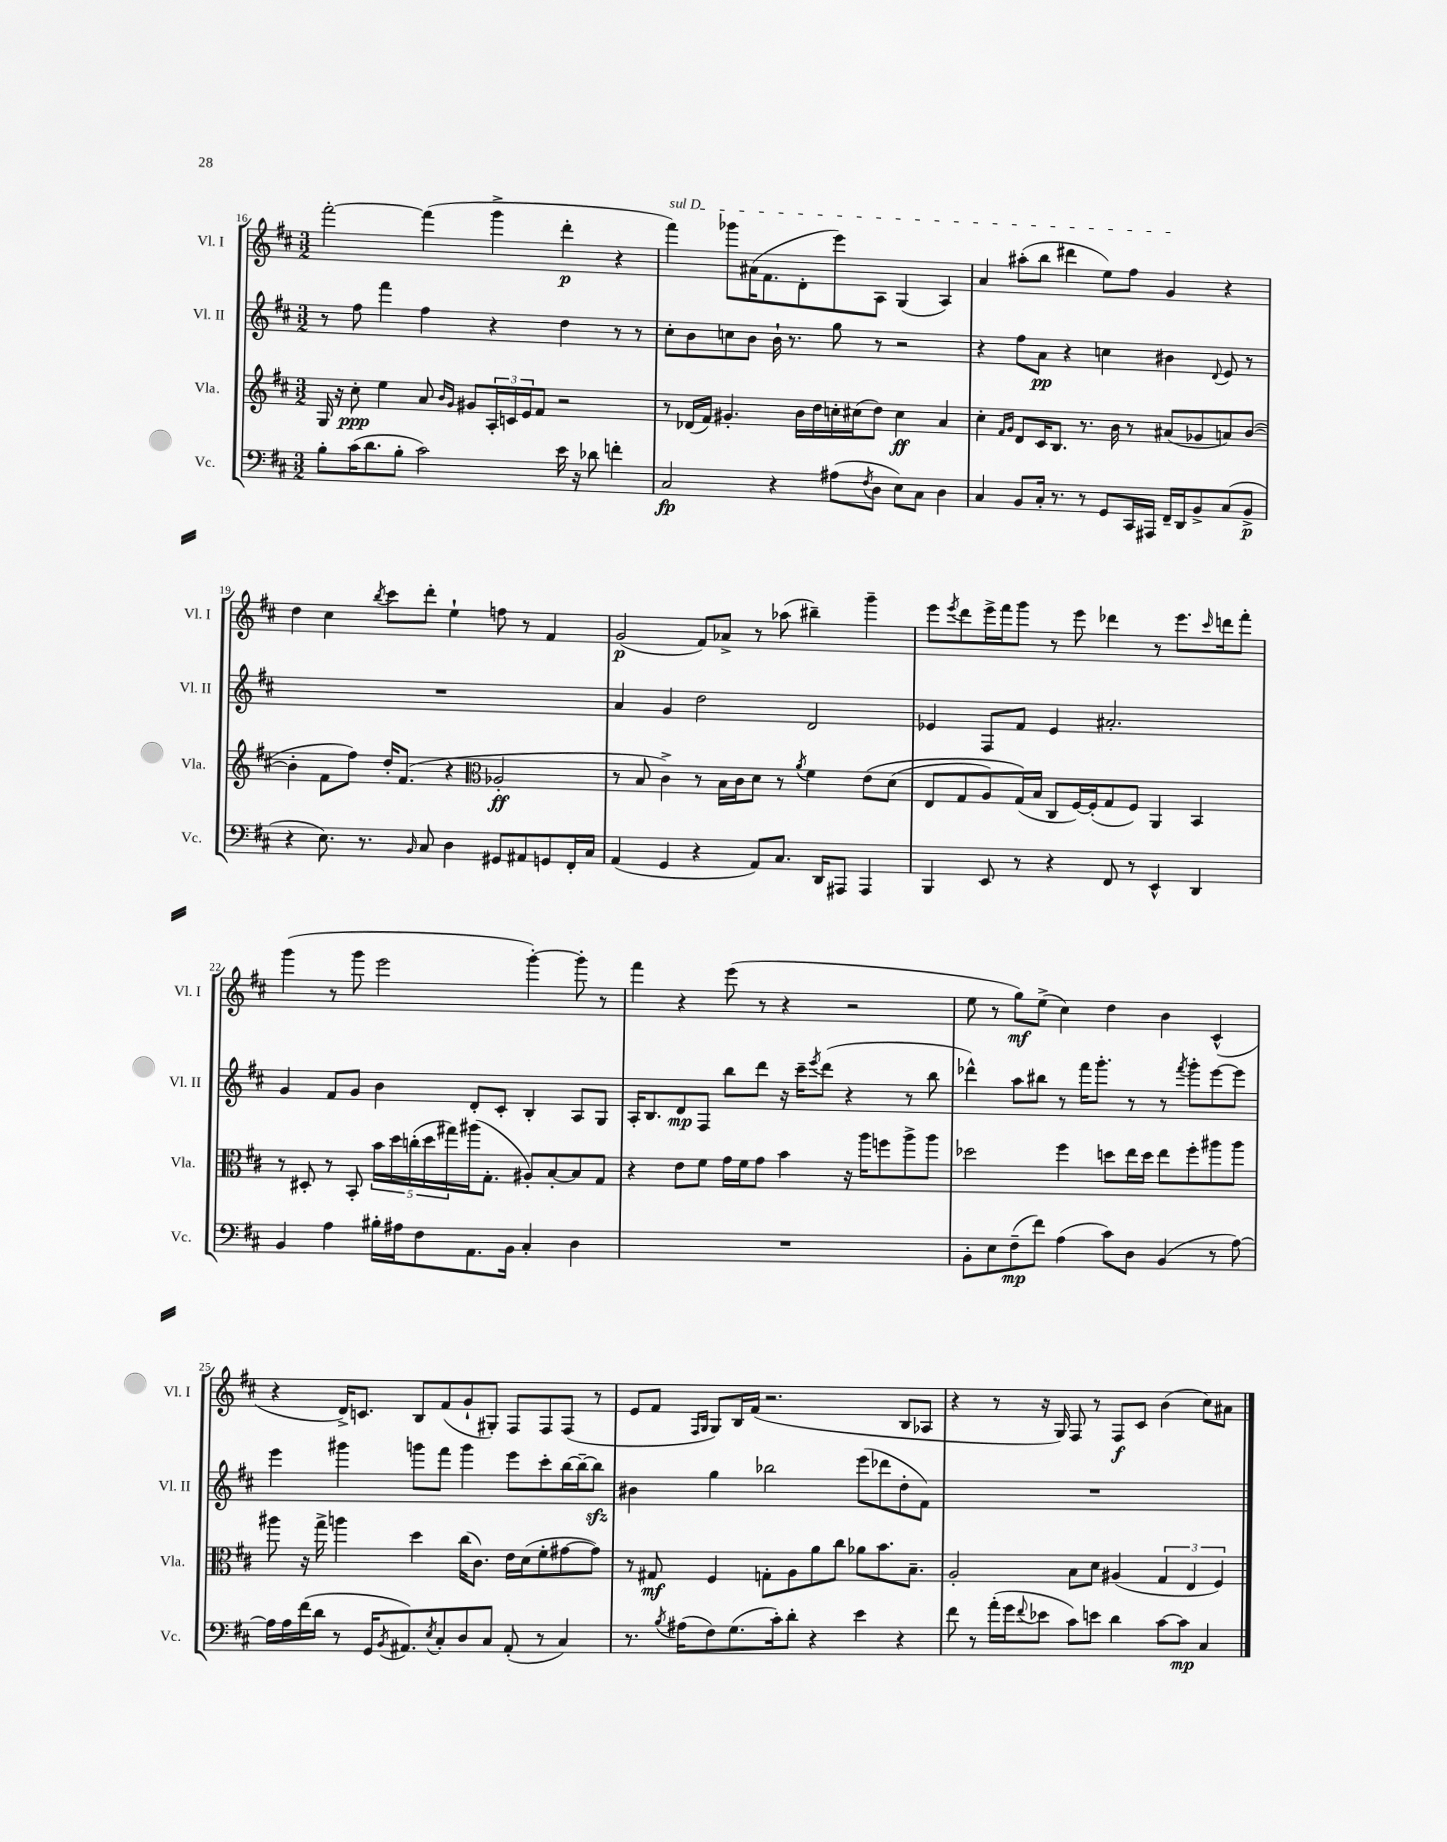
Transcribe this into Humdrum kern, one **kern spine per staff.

**kern	**dynam	**kern	**dynam	**kern	**dynam	**kern	**dynam
*part4	*part4	*part3	*part3	*part2	*part2	*part1	*part1
*staff4	*staff4	*staff3	*staff3	*staff2	*staff2	*staff1	*staff1
*I"Vc.	*	*I"Vla.	*	*I"Vl. II	*	*I"Vl. I	*
*I'Vc.	*	*I'Vla.	*	*I'Vl. II	*	*I'Vl. I	*
*clefF4	*	*clefG2	*	*clefG2	*	*clefG2	*
*k[f#c#]	*	*k[f#c#]	*	*k[f#c#]	*	*k[f#c#]	*
*M3/2	*	*M3/2	*	*M3/2	*	*M3/2	*
=16	=16	=16	=16	=16	=16	=16	=16
8B'\L	.	16G/	.	8r	.	[2fff#'\	.
.	.	16r	.	.	.	.	.
(16c#\K	.	8cc#'\	ppp	8ff#\	.	.	.
8.d\	.	.	.	.	.	.	.
.	.	4ee\	.	4fff#\	.	.	.
8B'\J	.	.	.	.	.	.	.
2c#\)	.	8a/	.	4ff#\	.	(4fff#\]	.
.	.	16qqb/LL	.	.	.	.	.
.	.	16qqg/JJ	.	.	.	.	.
.	.	8g#X/L	.	.	.	.	.
.	.	24A'/L	.	4r	.	4ggg^\	.
.	.	24cn/	.	.	.	.	.
.	.	24e/J	.	.	.	.	.
.	.	8f#/J	.	.	.	.	.
16e\	.	2r	.	4dd\	.	4ddd'\	p
16r	.	.	.	.	.	.	.
8d-X\	.	.	.	.	.	.	.
4fn'\	.	.	.	8r	.	4r	.
.	.	.	.	8r	.	.	.
=17	=17	=17	=17	=17	=17	=17	=17
!	!	!	!	!	!	!LO:TX:a:i:t=sul D	!
2C#/	fp	8r	.	8cc#'\L	.	4fff#\)	.
.	.	(16d-X/LL	.	8b\	.	.	.
.	.	16f#/JJ)	.	.	.	.	.
.	.	4.g#X'/	.	8ccn\	.	8ggg-X\L	.
.	.	.	.	8b\J	.	(16a#X\K	.
.	.	.	.	.	.	8.f#\	.
4r	.	.	.	16b`\	.	.	.
.	.	.	.	8.r	.	.	.
.	.	16b\LL	.	.	.	8d'\	.
.	.	16dd\	.	.	.	.	.
(8A#X\L	.	16ccn'\	.	8gg\	.	8eee\)	.
.	.	(16cc#X\J	.	.	.	.	.
8qF#/	.	.	.	.	.	.	.
8D\J	.	8dd\J)	.	8r	.	8A\J	.
8E\L)	.	4cc#\	ff	2r	.	(4G/	.
8C#\J	.	.	.	.	.	.	.
4D\	.	4a/	.	.	.	4A/)	.
=18	=18	=18	=18	=18	=18	=18	=18
4C#/	.	4cc#'\	.	4r	.	4a/	.
.	.	16qqf#/LL	.	.	.	.	.
.	.	16qqg/JJ	.	.	.	.	.
8BB/L	.	8d/L	.	8ff#\L	.	(8aa#X'\L	.
16C#'/Jk	.	16c#/K	.	8a\J	pp	8bb\J	.
8.r	.	8.B/J	.	.	.	.	.
.	.	.	.	4r	.	4ddd#X\	.
8r	.	8.r	.	.	.	.	.
8GG/L	.	.	.	4ccn\	.	8ee\L)	.
.	.	16b\	.	.	.	.	.
16CC#/L	.	8r	.	.	.	8ff#\J	.
16AAA#X/JJ	.	.	.	.	.	.	.
16FF#~/LL	.	(8a#X/L	.	4b#X\	.	4g/	.
16DD/J	.	.	.	.	.	.	.
8BB^/	.	8g-X/	.	.	.	.	.
.	.	.	.	8qqd/	.	.	.
(8C#/	.	8an/)	.	8e/	.	4r	.
8BB^/J	p	([8b/J	.	8r	.	.	.
!!LO:LB:g=z
=19	=19	=19	=19	=19	=19	=19	=19
4r	.	4b'\]	.	1.r	.	4dd\	.
8.E\)	.	8f#\L	.	.	.	4cc#\	.
.	.	8ff#\J)	.	.	.	.	.
8.r	.	.	.	.	.	.	.
.	.	.	.	.	.	8qbb/	.
.	.	16dd'/KL	.	.	.	8ccc#\L	.
.	.	(8.f#/J	.	.	.	.	.
16qqBB/	.	.	.	.	.	.	.
8C#/	.	.	.	.	.	8ddd'\J	.
4D\	.	4r	.	.	.	4ee`\	.
*	*	*clefC3	*	*	*	*	*
8GG#X/L	.	2A-X'/	ff	.	.	8ffn\	.
8AA#X/	.	.	.	.	.	8r	.
8GGn/	.	.	.	.	.	4f#/	.
16FF#'/L	.	.	.	.	.	.	.
16C#/JJ	.	.	.	.	.	.	.
=20	=20	=20	=20	=20	=20	=20	=20
(4AA/	.	8r	.	4a/	.	(2g/	p
.	.	8B/	.	.	.	.	.
4GG/	.	4c#^\)	.	4g/	.	.	.
4r	.	8r	.	2dd\	.	8f#/L)	.
.	.	16B\LL	.	.	.	8a-X^/J	.
.	.	16c#\J	.	.	.	.	.
8AA/L)	.	8d\J	.	.	.	8r	.
8.C#/J	.	8r	.	.	.	(8aa-X\	.
.	.	8qa/	.	.	.	.	.
.	.	4f#\	.	2d/	.	4bb#X~\)	.
16DD/KL	.	.	.	.	.	.	.
8AAA#X/J	.	.	.	.	.	.	.
4AAA#/	.	(8e\L	.	.	.	4ggg~\	.
.	.	(8d\J	.	.	.	.	.
=21	=21	=21	=21	=21	=21	=21	=21
4BBB/	.	8E/L	.	4e-X/	.	8eee\L	.
.	.	.	.	.	.	8qeee/	.
.	.	8G/	.	.	.	8ddd\	.
8EE/	.	8A/)	.	8F#/L	.	16eee^\L	.
.	.	.	.	.	.	16fff#\J	.
8r	.	(16G/L)	.	8f#/J	.	8ggg\J	.
.	.	16B/JJ	.	.	.	.	.
4r	.	8C#/L	.	4e-/	.	8r	.
.	.	[16F#/L)	.	.	.	8eee\	.
.	.	(16F#'/J]	.	.	.	.	.
8FF#/	.	8G/	.	2.a#X'/	.	4ddd-X\	.
8r	.	8F#/J)	.	.	.	.	.
4EE^^/	.	4AA/	.	.	.	8r	.
.	.	.	.	.	.	8.eee\L	.
4DD/	.	4BB/	.	.	.	.	.
.	.	.	.	.	.	16qqccc#/	.
.	.	.	.	.	.	16dddn\k	.
.	.	.	.	.	.	8fff#'\J	.
!!LO:LB:g=z
=22	=22	=22	=22	=22	=22	=22	=22
4BB/	.	8r	.	4g/	.	(4ggg\	.
.	.	8D#X'/	.	.	.	.	.
4A\	.	8r	.	8f#/L	.	8r	.
.	.	8BB'/	.	8g/J	.	8ggg\	.
16B#X'\LL	.	20b\LL	.	4b\	.	2eee\	.
.	.	20dd\	.	.	.	.	.
16A#X\J	.	.	.	.	.	.	.
.	.	(20ccn'\	.	.	.	.	.
8F#\	.	.	.	.	.	.	.
.	.	20dd\	.	.	.	.	.
.	.	20gg#X\)	.	.	.	.	.
8.AA\	.	(16aa#X\J	.	8d'/L	.	.	.
.	.	8.G'\J	.	.	.	.	.
.	.	.	.	8c#'/J	.	.	.
16BB\Jk	.	.	.	.	.	.	.
4C#'/	.	8A#X'/L)	.	4B'/	.	[4ggg'\)	.
.	.	[8B'/	.	.	.	.	.
4D\	.	8B/]	.	8A/L	.	8ggg'\]	.
.	.	8G/J	.	8G/J	.	8r	.
=23	=23	=23	=23	=23	=23	=23	=23
1.r	.	4r	.	16A'/KL	.	4fff#\	.
.	.	.	.	8.B/	.	.	.
.	.	8e\L	.	8d/	mp	4r	.
.	.	8f#\J	.	8F#/J	.	.	.
.	.	16g\LL	.	8bb\L	.	(8eee\	.
.	.	16f#\J	.	.	.	.	.
.	.	8g\J	.	8ddd\J	.	8r	.
.	.	4b\	.	16r	.	4r	.
.	.	.	.	16ccc#~\KL	.	.	.
.	.	.	.	8qeee/	.	.	.
.	.	.	.	(8ddd\J	.	.	.
.	.	16r	.	4r	.	2r	.
.	.	16aa\KL	.	.	.	.	.
.	.	8ffn\	.	.	.	.	.
.	.	8aa^\	.	8r	.	.	.
.	.	8aa\J	.	8bb\	.	.	.
=24	=24	=24	=24	=24	=24	=24	=24
8BB'\L	.	2dd-X\	.	4ddd-X^^\)	.	8ee\	.
8E\	.	.	.	.	.	8r	.
(8F#~\	mp	.	.	8aa\L	.	8gg\L)	mf
8f#\J)	.	.	.	8bb#X\J	.	(8ee^\J	.
(4A\	.	4ff#\	.	8r	.	4cc#\)	.
.	.	.	.	16fff#\KL	.	.	.
.	.	.	.	8.ggg'\J	.	.	.
8c#\L)	.	8ddn\L	.	.	.	4dd\	.
8D\J	.	16ee\L	.	8r	.	.	.
.	.	16dd\JJ	.	.	.	.	.
(4BB/	.	8ee\L	.	8r	.	4b\	.
.	.	.	.	8qfff#/	.	.	.
.	.	8ff#'\	.	8ggg'\L	.	.	.
8r	.	8aa#X\	.	[8eee\	.	(4c#^^/	.
[8A\)	.	8aa#\J	.	8eee\J]	.	.	.
!!LO:LB:g=z
=25	=25	=25	=25	=25	=25	=25	=25
16A\LL]	.	8aa#X\	.	4eee\	.	4r	.
16A\	.	.	.	.	.	.	.
(16f#\	.	16r	.	.	.	.	.
16d\JJ	.	16gg^\	.	.	.	.	.
8r	.	4aan\	.	4ggg#X\	.	16d^/KL)	.
.	.	.	.	.	.	8.cn/J	.
16GG/KL	.	.	.	.	.	.	.
8qBB/	.	.	.	.	.	.	.
8.AA#X/)	.	.	.	.	.	.	.
.	.	4dd\	.	8gggn\L	.	8B/L	.
8qE/	.	.	.	.	.	.	.
8C#'/	.	.	.	8fff#\J	.	(8f#/	.
8D/	.	(16cc#\KL	.	4ggg\	.	8g`/	.
.	.	8.c#\J)	.	.	.	.	.
8C#/J	.	.	.	.	.	8G#X'/J)	.
(8AA#'/	.	16e\LL	.	8eee\L	.	8F#/L	.
.	.	(16d\J	.	.	.	.	.
8r	.	8f#'\	.	8ccc#'\	.	8F#/	.
4C#/)	.	[8g#X\	.	[16bb\L	.	(8F#/J	.
.	.	.	.	16bb~\J_	.	.	.
.	.	8g#\J])	.	8bbzz\J]	.	8r	.
=26	=26	=26	=26	=26	=26	=26	=26
8.r	.	8r	.	4b#X\	.	8e/L	.
.	.	8G#X/	mf	.	.	8f#/J	.
8qB/	.	.	.	.	.	.	.
(16A#X\KL	.	.	.	.	.	.	.
.	.	.	.	.	.	16qqF#/LL	.
.	.	.	.	.	.	16qqG/JJ	.
8F#\)	.	4F#/	.	4gg\	.	8G/L)	.
(8.G\	.	.	.	.	.	16B/L	.
.	.	.	.	.	.	(16f#/JJ	.
.	.	8Gn'\L	.	2bb-X\	.	2.r	.
16c#'\k)	.	.	.	.	.	.	.
8d'\J	.	8A\	.	.	.	.	.
4r	.	8a\	.	.	.	.	.
.	.	8cc#\J	.	.	.	.	.
4e\	.	8a-X\L	.	(8eee\L	.	.	.
.	.	8.b\	.	8ddd-X\	.	.	.
4r	.	.	.	8dd'\	.	8B/L	.
.	.	8.B~\J	.	.	.	.	.
.	.	.	.	8f#\J)	.	8A-X/J	.
=27	=27	=27	=27	=27	=27	=27	=27
8f#\	.	2A'/	.	1.r	.	4r	.
8r	.	.	.	.	.	.	.
(16a'\LL	.	.	.	.	.	8r	.
16g\J	.	.	.	.	.	.	.
8qqf#/	.	.	.	.	.	.	.
8e-X\J	.	.	.	.	.	16r	.
.	.	.	.	.	.	16G/)	.
8c#\L)	.	8B\L	.	.	.	8F#/	.
8en\J	.	8d\J	.	.	.	8r	.
4d\	.	(4A#X/	.	.	.	8F#/L	f
.	.	.	.	.	.	8c#/J	.
[8c#\L	.	6G/	.	.	.	(4b\	.
8c#\J]	mp	.	.	.	.	.	.
.	.	6E/	.	.	.	.	.
4C#/	.	.	.	.	.	8cc#\L)	.
.	.	6F#/)	.	.	.	.	.
.	.	.	.	.	.	8a#X\J	.
==	==	==	==	==	==	==	==
*-	*-	*-	*-	*-	*-	*-	*-
